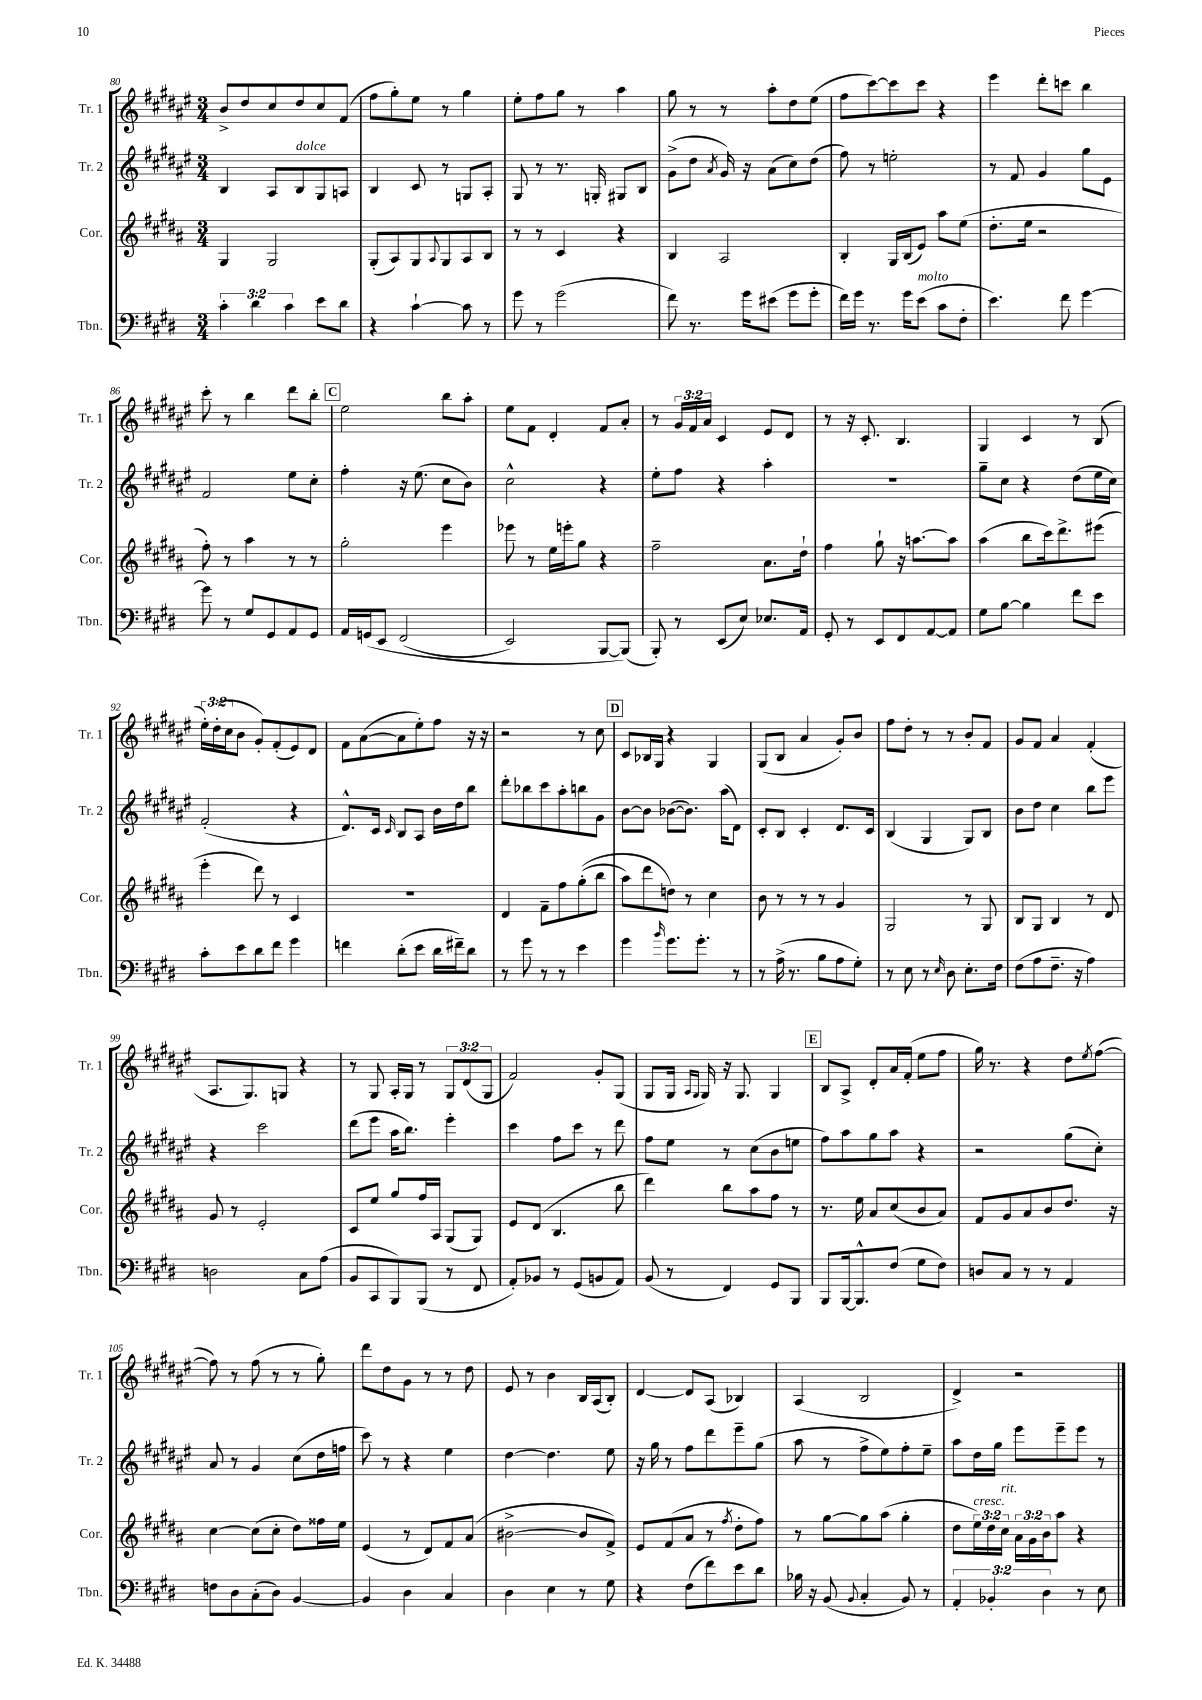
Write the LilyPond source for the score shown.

<<
\new StaffGroup <<
\new Staff = "s0" \with { instrumentName = "Tr. 1" shortInstrumentName = "Tr. 1" } {
    \clef treble \key fis \major \numericTimeSignature \time 3/4 \override Staff.TupletNumber.text = #tuplet-number::calc-fraction-text
    b'8-> dis''8 cis''8 dis''8 cis''8 fis'8( |
    fis''8 gis''8-.) eis''8 r8 gis''4 |
    eis''8-. fis''8 gis''8 r8 ais''4 |
    gis''8 r8 r8 ais''8-. dis''8 eis''8( |
    fis''8 cis'''8~) cis'''8 cis'''8 r4 |
    eis'''4 dis'''8-. c'''8 b''4 |
    cis'''8-. r8 b''4 dis'''8 b''8-. |
    \mark \markup { \box "C" } eis''2 b''8 ais''8-. |
    eis''8 fis'8 dis'4-. fis'8 ais'8-. |
    r8 \tuplet 3/2 { gis'16 fis'16 ais'16 } cis'4 eis'8 dis'8 |
    r8 r16 cis'8.-. b4. |
    gis4 cis'4 r8 b8( |
    \tuplet 3/2 { eis''16-.) dis''16-.( cis''16 } b'8 gis'8-.) fis'8-.( eis'8) dis'8 |
    fis'8 ais'8~( ais'8 eis''8-.) fis''8 r16 r16 |
    r2 r8 cis''8 |
    \mark \markup { \box "D" } cis'8 bes16 gis16 r4 gis4 |
    gis8( b8 ais'4 gis'8-.) b'8 |
    fis''8 dis''8-. r8 r8 b'8-. fis'8 |
    gis'8 fis'8 ais'4 fis'4-.( |
    ais8. gis8.) g8 r4 |
    r8 gis8 ais16-. gis16 r8 \tuplet 3/2 { gis8 dis'8( gis8 } |
    fis'2) gis'8-. gis8( |
    gis8 gis16 \grace { ais16 gis16 } gis16) r16 gis8. gis4 |
    \mark \markup { \box "E" } b8 ais8-> dis'8-. ais'16 fis'16-.( eis''8 fis''8 |
    gis''16) r8. r4 dis''8 \acciaccatura { eis''8 } fis''8~( |
    fis''8) r8 fis''8( r8 r8 gis''8-.) |
    dis'''8 dis''8 gis'8 r8 r8 dis''8 |
    eis'8 r8 b'4 b16 ais16( b8-.) |
    dis'4~ dis'8 ais8( bes4) |
    ais4( b2 |
    dis'4->) r2 \bar "|." |
}
\new Staff = "s1" \with { instrumentName = "Tr. 2" shortInstrumentName = "Tr. 2" } {
    \clef treble \key fis \major \numericTimeSignature \time 3/4
    b4 ais8 b8^\markup { \italic "dolce" } gis8 a8 |
    b4 cis'8 r8 g8 ais8-. |
    gis8 r8 r8. g16-. gis8 b8 |
    gis'8->( dis''8 \acciaccatura { ais'8 } gis'16) r16 ais'8( cis''8) dis''8( |
    fis''8) r8 e''2-. |
    r8 fis'8 gis'4 gis''8 eis'8 |
    fis'2 eis''8 cis''8-. |
    \mark \markup { \box "C" } fis''4-. r16 eis''8.( cis''8 b'8) |
    cis''2-^ r4 |
    eis''8-. fis''8 r4 ais''4-. |
    R2. |
    gis''8-- cis''8 r4 dis''8( eis''16 cis''16) |
    fis'2-.( r4 |
    dis'8.-^) cis'16 \grace { cis'16 } b8 ais8 b'16 dis''16 b''8 |
    dis'''8-. bes''8 cis'''8 ais''8-. b''8 gis'8 |
    \mark \markup { \box "D" } b'8~ b'8 bes'8~( bes'8.) ais''16( dis'8) |
    cis'8-. b8 cis'4-. dis'8. cis'16 |
    b4( gis4 gis8) b8 |
    b'8 dis''8 cis''4 b''8 eis'''8 |
    r4 cis'''2 |
    dis'''8( eis'''8 ais''16 b''8.) eis'''4-. |
    cis'''4 fis''8 cis'''8 r8 dis'''8 |
    fis''8 eis''8 r8 cis''8( b'8 e''8 |
    \mark \markup { \box "E" } fis''8) ais''8 gis''8 ais''8 r4 |
    r2 gis''8( cis''8-.) |
    ais'8 r8 gis'4 cis''8( dis''16 f''16 |
    cis'''8) r8 r4 eis''4 |
    dis''4~ dis''4. eis''8 |
    r16 gis''16 r8 fis''8 dis'''8 eis'''8-- gis''8( |
    ais''8 r8 fis''8-> eis''8) fis''8-. eis''8-- |
    ais''8 dis''16 gis''16 eis'''8 eis'''8-- eis'''8 r8 \bar "|." |
}
\new Staff = "s2" \with { instrumentName = "Cor." shortInstrumentName = "Cor." } {
    \clef treble \key b \major \numericTimeSignature \time 3/4 \override Staff.TupletNumber.text = #tuplet-number::calc-fraction-text
    gis4 gis2 |
    gis8-.( ais8) gis8 \appoggiatura { ais8 } gis8 ais8 b8 |
    r8 r8 cis'4 r4 |
    b4 ais2 |
    b4-. gis16 b16( e'8) ais''8 e''8( |
    dis''8.-. e''16 r2 |
    fis''8-.) r8 ais''4 r8 r8 |
    \mark \markup { \box "C" } gis''2-. e'''4 |
    ees'''8 r8 e''16 e'''16-. gis''8 r4 |
    fis''2-- ais'8. dis''16-! |
    fis''4 gis''8-! r16 a''8.~ a''8 |
    ais''4( b''8 cis'''16) dis'''8.-> eis'''8( |
    e'''4-. dis'''8) r8 cis'4 |
    R2. |
    dis'4 fis'8-- fis''8 gis''8-.(\( b''8 |
    \mark \markup { \box "D" } ais''8) dis'''8 d''8\) r8 cis''4 |
    b'8 r8 r8 r8 gis'4 |
    gis2 r8 gis8 |
    b8 gis8 b4 r8 dis'8 |
    gis'8 r8 e'2-. |
    cis'8 e''8 gis''8 fis''16 ais16 gis8( gis8) |
    e'8 dis'8( b4. b''8 |
    dis'''4) b''8 ais''8 fis''8 r8 |
    \mark \markup { \box "E" } r8. e''16 ais'8 cis''8( b'8 ais'8) |
    fis'8 gis'8 ais'8 b'8 dis''8. r16 |
    cis''4~ cis''8( cis''8-. dis''8) fisis''16 e''16 |
    e'4( r8 dis'8) fis'8 ais'8( |
    bis'2~-> bis'8 fis'8->) |
    e'8 fis'8( ais'8 r8 \acciaccatura { fis''8 } dis''8-. fis''8) |
    r8 gis''8~ gis''8 ais''8( gis''4-. |
    dis''8 \tuplet 3/2 { e''16^\markup { \italic "cresc." }) dis''16 cis''16^\markup { \italic "rit." } } \tuplet 3/2 { ais'16 gis'16 b'16 } ais''8 r4 \bar "|." |
}
\new Staff = "s3" \with { instrumentName = "Tbn." shortInstrumentName = "Tbn." } {
    \clef bass \key e \major \numericTimeSignature \time 3/4 \override Staff.TupletNumber.text = #tuplet-number::calc-fraction-text
    \tuplet 3/2 { cis'4-. dis'4 cis'4 } e'8 dis'8 |
    r4 cis'4~-! cis'8 r8 |
    gis'8 r8 gis'2( |
    fis'8) r8. gis'16 eis'8( gis'8 gis'8-. |
    fis'16) gis'16 r8. gis'16 e'8^\markup { \italic "molto" }( cis'8 fis8-. |
    e'4.) fis'8 gis'4~ |
    gis'8 r8 gis8 gis,8 a,8 gis,8 |
    \mark \markup { \box "C" } a,16 g,16\( e,8 fis,2( |
    e,2) b,,8~ b,,8(\) |
    b,,8-.) r8 e,8( e8) ees8. a,16 |
    gis,8-. r8 e,8 fis,8 a,8~ a,8 |
    gis8 b8~ b4 fis'8 e'8 |
    cis'8-. e'8 dis'8 fis'8 gis'4 |
    f'4 dis'8-.( e'8 dis'16 fis'16--) dis'8 |
    r8 gis'8 r8 r8 e'4 |
    \mark \markup { \box "D" } gis'4 \grace { b'16 } gis'8. gis'8.-. r8 |
    r8 a16->( r8. b8 a8 gis8-.) |
    r8 e8 r8 \grace { e16 } dis8 e8.-. fis16 |
    fis8( a8 fis8.-- r16 a4) |
    d2 cis8 a8( |
    b,8 cis,8 b,,8) b,,8( r8 fis,8 |
    a,8-.) bes,8 r8 gis,8( b,8 a,8) |
    b,8( r8 fis,4) gis,8 b,,8 |
    \mark \markup { \box "E" } b,,8 b,,16~ b,,8.-^ fis8( gis8 fis8) |
    d8 cis8 r8 r8 a,4 |
    f8 dis8 cis8-.( dis8) b,4~ |
    b,4 dis4 cis4 |
    dis4 e4 r8 gis8 |
    r4 fis8( fis'8) e'8 dis'8 |
    bes16 r16 b,8( \appoggiatura { b,8 } cis4-. b,8) r8 |
    \tuplet 3/2 { a,4-. bes,4-. dis4 } r8 e8 \bar "|." |
}
>>
>>
\layout { \context { \Score currentBarNumber = #80 } }
